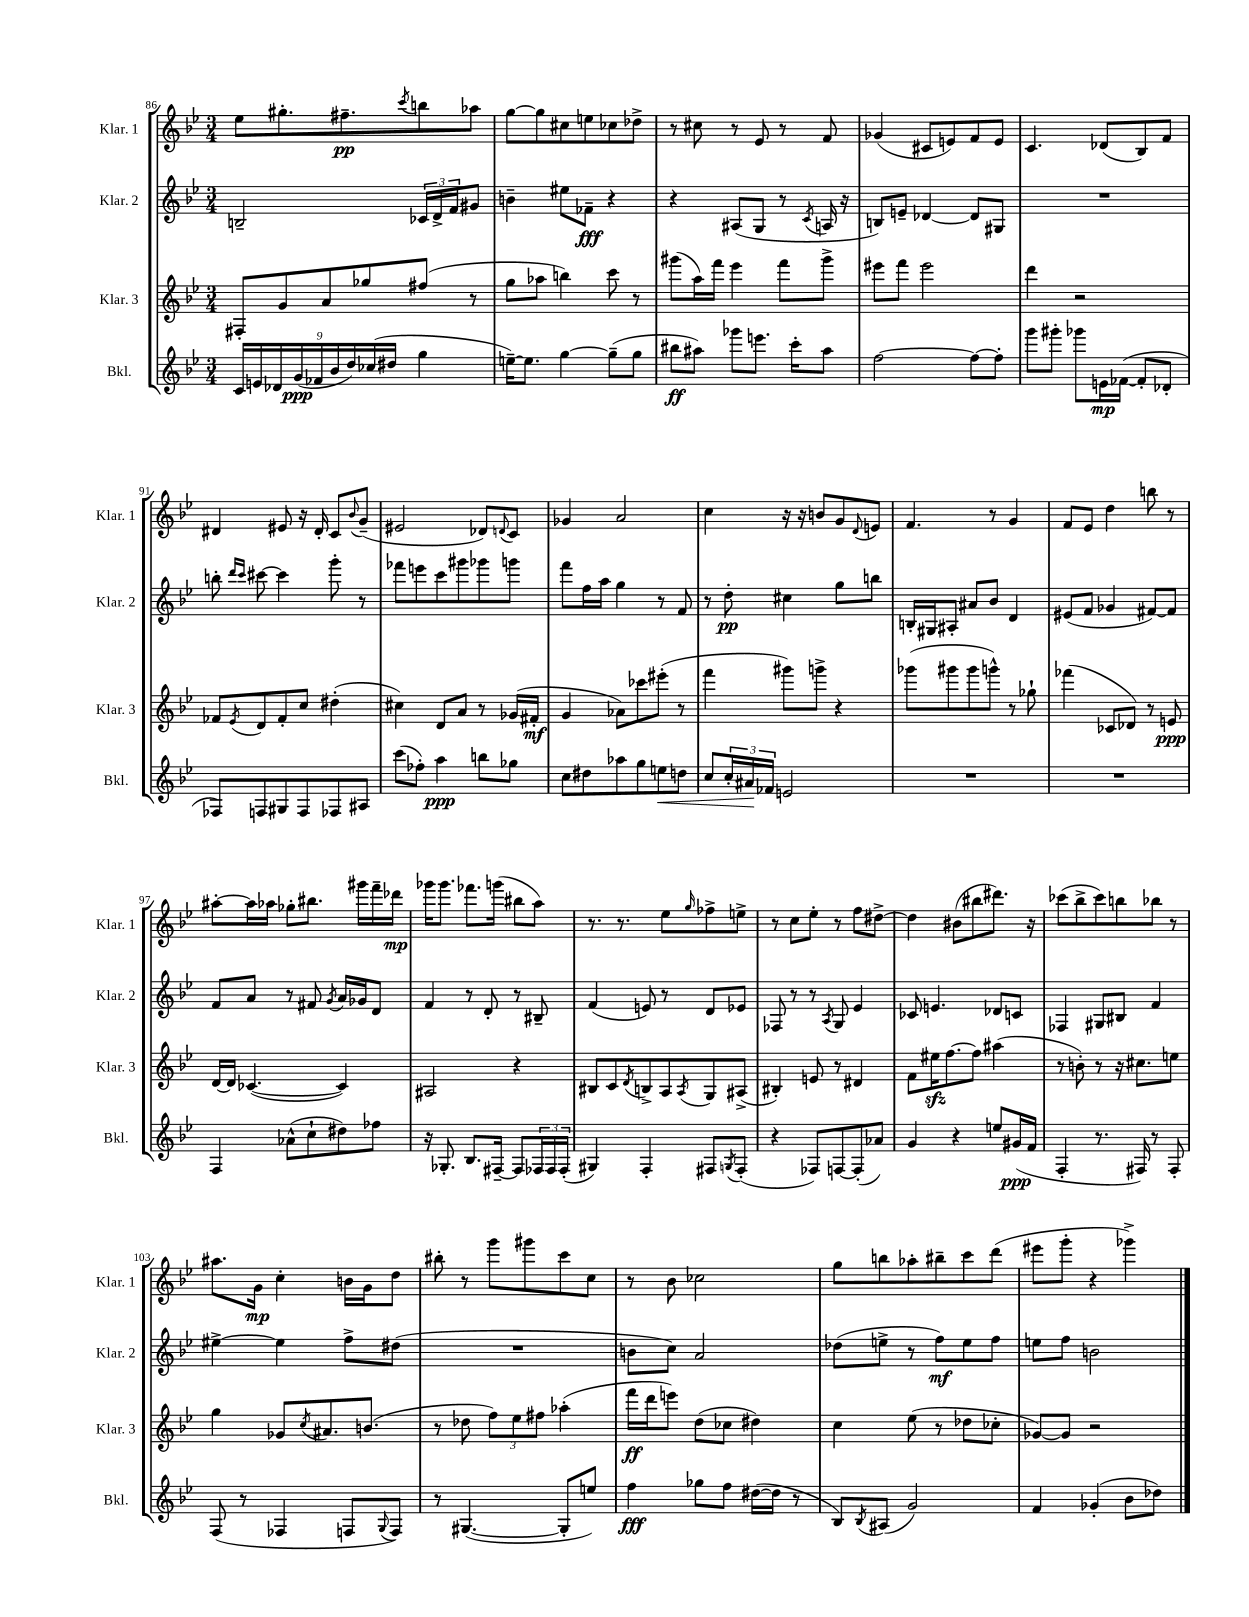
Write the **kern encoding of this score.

**kern	**kern	**kern	**kern
*staff4	*staff3	*staff2	*staff1
*clefG2	*clefG2	*clefG2	*clefG2
*k[b-e-]	*k[b-e-]	*k[b-e-]	*k[b-e-]
*M3/4	*M3/4	*M3/4	*M3/4
18c	8F#'	2B~	8ee-
18e	.	.	.
18d-	.	.	.
.	8g	.	8.gg#'
(18g	.	.	.
18f-	.	.	.
.	8a	.	.
18b-	.	.	.
.	.	.	8.ff#~
18dd)	.	.	.
.	8gg-	.	.
(18cc-	.	.	.
18dd#	.	.	.
.	.	.	8qccc
4gg	(8ff#	24c-	8bb
.	.	24d^	.
.	.	24f	.
.	8r	8g#	8aa-
=	=	=	=
[16ee~)	8gg	4b~	[8gg
8.ee]	.	.	.
.	8aa-	.	8gg]
[4gg	4bb)	8ee#	8cc#
.	.	8f-~	8ee
(8gg~]	8ccc	4r	8cc-
8gg	8r	.	8dd-^
=	=	=	=
8bb#	(8ggg#	4r	8r
8aa#)	16aa)	.	8cc#
.	16fff	.	.
8ggg-	4eee-	(8A#	8r
8.eee	.	8G	8e-
.	8fff	8r	8r
16ccc'	.	.	.
.	.	8qc	.
8aa#	8ggg#^	16A	8f
.	.	16r	.
=	=	=	=
[2ff	8eee#	8B)	(4g-
.	8fff	8e~	.
.	2eee#	[4d-	8c#
.	.	.	8e)
8ff_	.	8d-]	8f
8ff']	.	8G#	8e
=	=	=	=
8ggg	4ddd	2.r	4.c
8ggg#'	.	.	.
8ggg-	2r	.	.
16e	.	.	(8d-
([16f-	.	.	.
8f-']	.	.	8B-)
8d-'	.	.	8f
=	=	=	=
8F-)	8f-	8bb'	4d#
.	.	16qqddd	.
.	8qe-	16qqccc	.
8F	8d	[8ccc#	.
8G#	8f-'	4ccc#]	8e#
8F	8cc	.	16r
.	.	.	16d#'
8F-	(4dd#'	8ggg'	8c
.	.	.	8qqb-
8A#	.	8r	(8g~
=	=	=	=
(8ccc	4cc#)	8fff-	2e#
8ff-')	.	8eee	.
4aa	8d	8ccc	.
.	8a	8ggg#	.
8bb	8r	8ggg-	8d-)
.	.	.	8qqd
8gg-	(16g-	8ggg	8c
.	16f#'	.	.
=	=	=	=
8cc	4g	8fff	4g-
8dd#	.	16ff	.
.	.	16aa	.
8aa-	8a-)	4gg	2a
8gg	8ccc-	.	.
8ee	(8eee#'	8r	.
8dd	8r	8f	.
=	=	=	=
8cc	4fff	8r	4cc
24cc'	.	8dd'	.
24a#	.	.	.
24f-	.	.	.
2e	8ggg#)	4cc#	16r
.	.	.	16r
.	8ggg^	.	8b
.	4r	8gg	8g
.	.	.	8qqd
.	.	8bb	8e
=	=	=	=
2.r	(8ggg-	16B'	4.f
.	.	16G#	.
.	8ggg#	8A#'	.
.	8ggg#	8a#	.
.	8ggg^^)	8b-	8r
.	8r	4d	4g
.	8gg-`	.	.
=	=	=	=
2.r	(4fff-	(8e#	8f
.	.	8f	8e-
.	8c-	4g-	4dd
.	8d-)	.	.
.	8r	[8f#)	8bb
.	8e	8f#]	8r
=	=	=	=
4F	[16d	8f	[8aa#'
.	16d]	.	.
.	([4.c-	8a	16aa#]
.	.	.	16aa-
(8a-^^	.	8r	8gg-'
8cc`	.	8f#	8.bb#
.	.	8qg	.
8dd#)	4c-])	16a	.
.	.	16g-	16ggg#
8ff-	.	8d	16fff~
.	.	.	16ddd-
=	=	=	=
16r	2A#	4f	16ggg-
8.G-'	.	.	8.ggg-
8.B-	.	8r	8.fff-
.	.	8d'	.
[16F#~	.	.	(16ggg
8F#]	4r	8r	8bb#
24F-	.	8B#~	8aa)
24F-	.	.	.
(24F-'	.	.	.
=	=	=	=
4G#)	8B#	(4f	8.r
.	8c	.	.
.	.	.	8.r
.	8qd	.	.
4F'	8B^	8e)	.
.	8A	8r	8ee-
.	8qA	.	16qqgg
8F#	8G	8d	8ff-^
8qG	.	.	.
(8F#'	(8A#^	8e-	8ee^
=	=	=	=
4r	4B#')	8F-	8r
.	.	8r	8cc
8F-)	8e	8r	8ee-'
.	.	8qA	.
[8F	8r	8G	8r
(8F']	4d#	4e-	8ff
8a-)	.	.	[8dd#^
=	=	=	=
4g	8f	8c-	4dd#]
.	16ee#	4.e	.
.	[8.ff	.	.
4r	.	.	(8b#
.	8ff]	.	8bb#
8ee	(4aa#	8d-	8.ddd#)
(16g#	.	8c	.
16f	.	.	16r
=	=	=	=
4F'	8r	4F-	(8ccc-
.	8b')	.	8bb-^
8.r	8r	8G#	8ccc-)
.	16r	8B#	8bb
16F#)	8.cc#	.	.
8r	.	4f	8bb-
8F#'	8ee	.	8r
=	=	=	=
(8F	4gg	[4ee#^	8.aa#
8r	.	.	.
.	.	.	16g
4F-	8g-	4ee#]	4cc'
.	8qcc	.	.
.	8.a#	.	.
8F	.	8ff^	16b
.	(8.b	.	16g
8qqG	.	.	.
8F)	.	(8dd#	8dd
=	=	=	=
8r	8r	2.r	8bb#'
([4.G#	8dd-	.	8r
.	12ff)	.	8ggg
.	12ee-	.	.
.	.	.	8ggg#
.	12ff#	.	.
8G#']	(4aa-'	.	8ccc
8ee)	.	.	8cc
=	=	=	=
4ff	16fff	8b	8r
.	16ddd	.	.
.	8eee)	8cc)	8b-
8gg-	(8dd	2a	2cc-
8ff	8cc-	.	.
([16dd#	4dd#)	.	.
16dd#]	.	.	.
8r	.	.	.
=	=	=	=
8B-)	4cc	(8dd-	8gg
8qB-	.	.	.
(8A#	.	8ee^	8bb
2g)	(8ee-	8r	8aa-'
.	8r	8ff)	8bb#~
.	8dd-	8ee	8ccc
.	8cc-'	8ff	(8ddd
=	=	=	=
4f	[8g-)	8ee	8eee#
.	8g-]	8ff	8ggg'
(4g-'	2r	2b	4r
8b-	.	.	4ggg-^)
8dd-)	.	.	.
==	==	==	==
*-	*-	*-	*-
